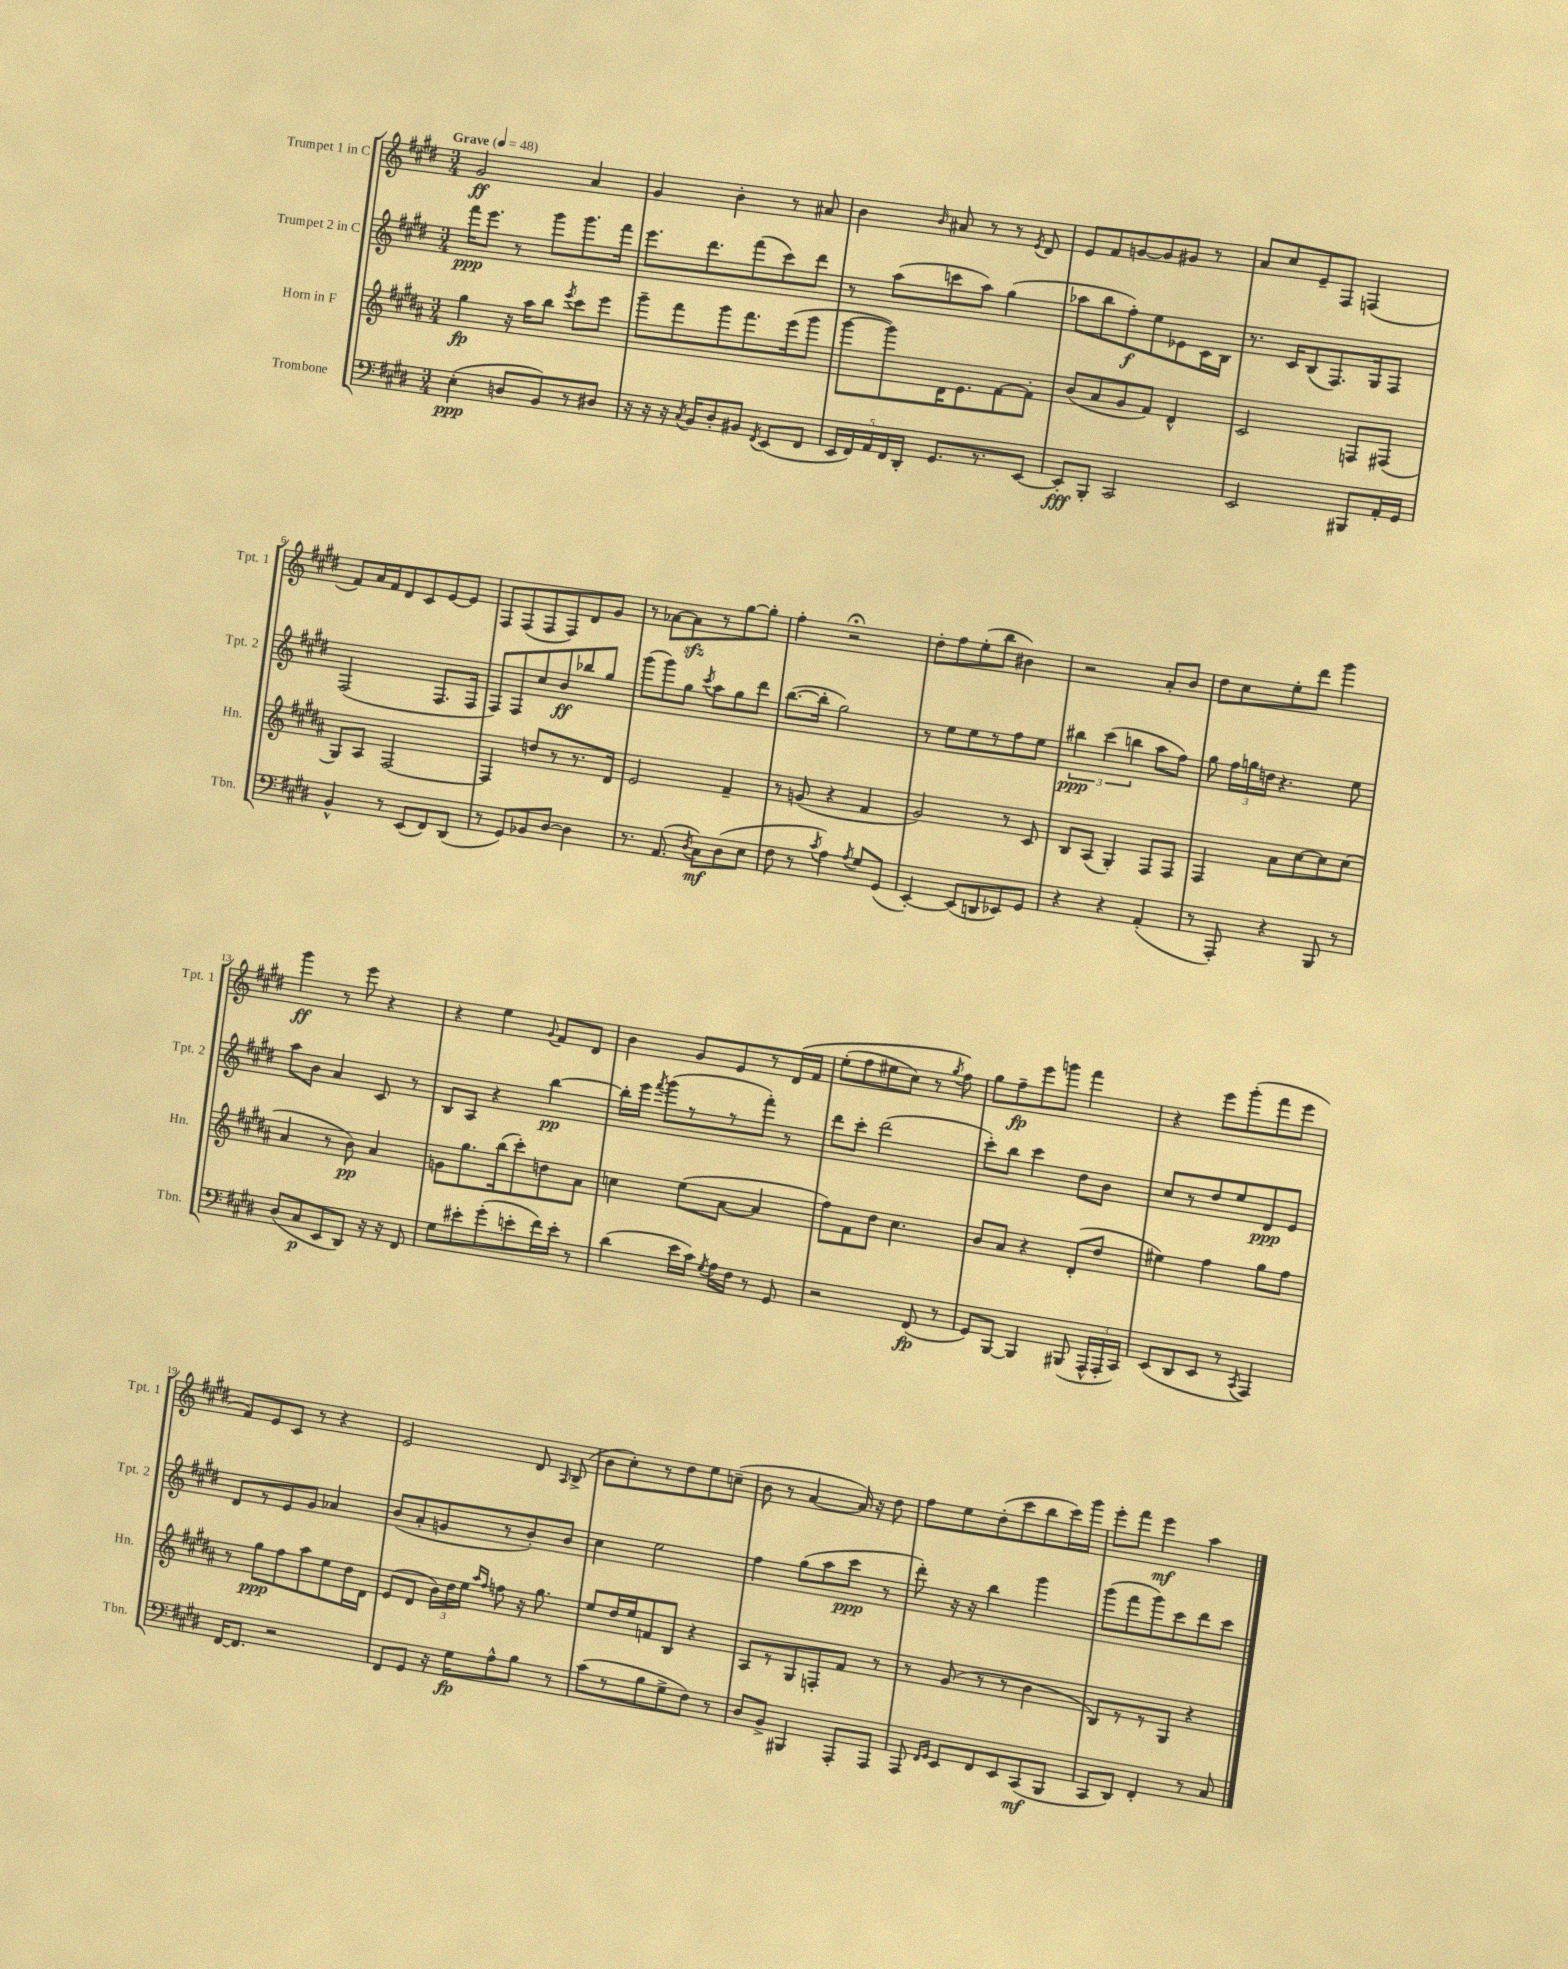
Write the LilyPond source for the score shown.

<<
\new StaffGroup <<
\new Staff = "s0" \with { instrumentName = "Trumpet 1 in C" shortInstrumentName = "Tpt. 1" } {
    \clef treble \key e \major \numericTimeSignature \time 3/4 \tempo "Grave" 4 = 48
    \autoBeamOff gis'2\ff a'4 |
    gis'4 b'4-. r8 ais'8 |
    b'4 \grace { b'16 } ais'8 r8 r8 \acciaccatura { e'8 } dis'8 |
    e'8[ fis'8 g'8~ g'8 gis'8] r8 |
    a'8[ cis''8 e'8-- fis8] f4( |
    fis'8[) a'16 fis'16 dis'8 cis'8 e'8~ e'8] |
    fis8[ fis8( fis8 fis8) dis'8 gis'8] |
    r8 aes'8[~ aes'8\sfz r8 gis''8~ gis''8]-. |
    fis''4-. r2\fermata |
    dis''8[-. fis''8 e''8-.( b''8] bis'4) |
    r2 a'8[-. b'8] |
    dis''8[ cis''8 e''8-. dis'''8] gis'''4 |
    gis'''4\ff r8 e'''8 r4 |
    r4 e''4 \appoggiatura { gis'8 } fis'8[ dis'8] |
    b'4 gis'8[ e'8 r8 dis'16\( fis'16] |
    e''8[-.( fis''8 eis''8 cis''8]) r8 \acciaccatura { gis''8 } fis''8\) |
    gis''8[ fis''8--\fp e'''8 g'''8] fis'''4 |
    r4 e'''8[ gis'''8-.( fis'''8 e'''8] |
    fis'8[) e'8 cis'8] r8 r4 |
    e'2 dis'8 \grace { a16 } b8->( |
    b'8[ cis''8-.) r8 dis''8 e''8 c''8]--( |
    b'8 r8 a'4~ a'16) r16 dis''8 |
    fis''8[ e''8 dis''8-.( cis'''8 b''8 cis'''16) gis'''16] |
    e'''8[-. fis'''8] e'''4\mf a''4 \bar "|." |
}
\new Staff = "s1" \with { instrumentName = "Trumpet 2 in C" shortInstrumentName = "Tpt. 2" } {
    \clef treble \key e \major \numericTimeSignature \time 3/4
    \autoBeamOff fis'''16[\ppp e'''8.] r8 gis'''8[ gis'''8. fis'''16] |
    e'''8.[ dis'''8. fis'''8( cis'''8) dis'''8] |
    r8 a''8[( c'''8 a''8]) gis''4( |
    aes''8[ b''8 fis''8-.\f) e''8 ees'8 cis'16 b16] |
    r8. cis'16[ b8( fis8.) gis16 fis8] |
    fis2( fis8.[ fis16] |
    fis8[) fis8 cis''8 b'8\ff bes''8 gis''8] |
    gis'''8[( gis'''8) gis''8] \acciaccatura { cis'''8 } a''8[ gis''8 dis'''8] |
    b''8.[~( b''16]-. gis''2) |
    r8 e''8[ e''8 r8 fis''8 e''8] |
    \tuplet 3/2 { bis''4\ppp cis'''4( b''4 } a''8[ fis''8]) |
    gis''8 \tuplet 3/2 { fis''16[ g''16 d''16] } r4. e''8 |
    a''8[ b'8] a'4 cis'8 r8 |
    b8[ a8] r4 b''4~\pp |
    b''16[-. e'''16] \acciaccatura { fis'''8 } gis'''8[( r8 r8 fis'''8]-.) r8 |
    dis'''8[ cis'''8]-. dis'''2( |
    cis'''8[-.) b''8] cis'''4 dis''8[ b'8] |
    cis''8[ r8 dis''8 e''8 dis'8\ppp e'8] |
    dis'8[ r8 e'8 gis'8] aes'4 |
    b'8[( a'8-. g'8 r8 b'8-.) b'8] |
    cis''4 e''2 |
    fis''4 gis''8[( a''8 cis'''8]\ppp r8 |
    dis'''8-.) r16 r16 b''4 gis'''4 |
    gis'''8[( fis'''8 gis'''8) cis'''8 dis'''8 cis'''8] \bar "|." |
}
\new Staff = "s2" \with { instrumentName = "Horn in F" shortInstrumentName = "Hn." } {
    \clef treble \key b \major \numericTimeSignature \time 3/4
    \autoBeamOff gis''4\fp r16 ais''16[ b''8] \acciaccatura { e'''8 } cis'''8[ e'''8] |
    gis'''8[-- fis'''8 gis'''8 fis'''8. e'''16( gis'''8] |
    gis'''8[~ gis'''8) dis'16 e'8. fis'8~ fis'8]-. |
    b'8[( ais'8 gis'8 fis'8]) dis'4-^ |
    cis'2 f8[ fis8]( |
    gis8[) ais8] fis2~ |
    fis4 d''8[ r8 r8. dis'16] |
    e'2 fis'4-- |
    r8 g'8( r4 fis'4 |
    gis'2) r8 cis'8 |
    b8[ ais8]( gis4-.) fis8[ fis8] |
    fis4 ais'8[ cis''8~ cis''8 cis''8]( |
    ais'4 r8 b'8\pp) ais'4 |
    g'8[ gis''8. b''16( cis'''8-.) d''8 ais'8] |
    c''4 e''8[( ais'8]~ ais'4 |
    fis''8[) fis'8 dis''8] cis''4. |
    b'8[ ais'8] r4 dis'8[-.( dis''8] |
    eis''4) fis''4 gis''8[ fis''8] |
    r8 gis''8[\ppp fis''8 ais''8 e''8 dis''16 dis'16] |
    e'8[( dis'8] \tuplet 3/2 { b'16[) dis''16 e''16] } \grace { ais''16[ fis''16] } f''8 r16 gis''8. |
    e''8[ dis''16 e''16 f'8 b8] r4 |
    ais8[ r8 gis8 f8-. fis'8] r8 |
    r8 gis'8( r8 r8 b'4 |
    b8[) r8 r8 gis8] r4 \bar "|." |
}
\new Staff = "s3" \with { instrumentName = "Trombone" shortInstrumentName = "Tbn." } {
    \clef bass \key e \major \numericTimeSignature \time 3/4
    \autoBeamOff e4-.\ppp( d8[ b,8) r8 dis8] |
    r16 r16 r16 \acciaccatura { cis8 } b,16[ dis8-. bis,8] \acciaccatura { fis,8 } e,8[( fis,8] |
    \tuplet 5/4 { e,16[ fis,16) a,16 fis,16 dis,16]-. } gis,8.[ r8. e,8]~ |
    e,8[-.\fff b,,8]-. cis,2 |
    e,2 bis,,8[ a,16-. gis,16] |
    b,4-^ r8 e,8[( fis,8) dis,8]( |
    r8 gis,8[) bes,8 dis8]~ dis4 |
    r8. a,8.( \acciaccatura { dis8 } cis8[\mf) dis8( e8] |
    fis8 r8 \acciaccatura { cis'8 } a4) \acciaccatura { a8 } gis8[ gis,8]( |
    e,4~-.) e,8[( d,8 ees,8) gis,8] |
    r4 r4 a,4-.( |
    r8 a,,8-.) r4 b,,8 r8 |
    dis8[( cis8\p e,8 dis,8]) r16 r16 fis,8 |
    gis8[ eis'8-. gis'8-.( e'8-. fis'16) e'16]-. r8 |
    dis'4( e'16[ cis'16]) \acciaccatura { gis8 } a16[ fis16] r8 gis,8 |
    r2 fis,8\fp( r8 |
    gis,8[) b,,8]~ b,,4 bis,,8( \tuplet 3/2 { a,,16[-^ a,,16-. cis,16]) } |
    e,8[( dis,8 e,8] r8 \acciaccatura { cis,8 } a,,4) |
    fis,16[~ fis,8.] r2 |
    fis,8[ gis,8] r16 gis16[\fp a8-^ b8] r8 |
    cis'8[( r8 b8 gis8-> fis8]) r8 |
    dis8[ b,8]-> bis,,4 a,,8[-. a,,8] |
    a,,8 \grace { fis,16[ gis,16] } e,8[ fis,8 e,8 cis,8\mf( b,,8] |
    cis,8[ dis,8]) fis,4-. r8 cis8 \bar "|." |
}
>>
>>
